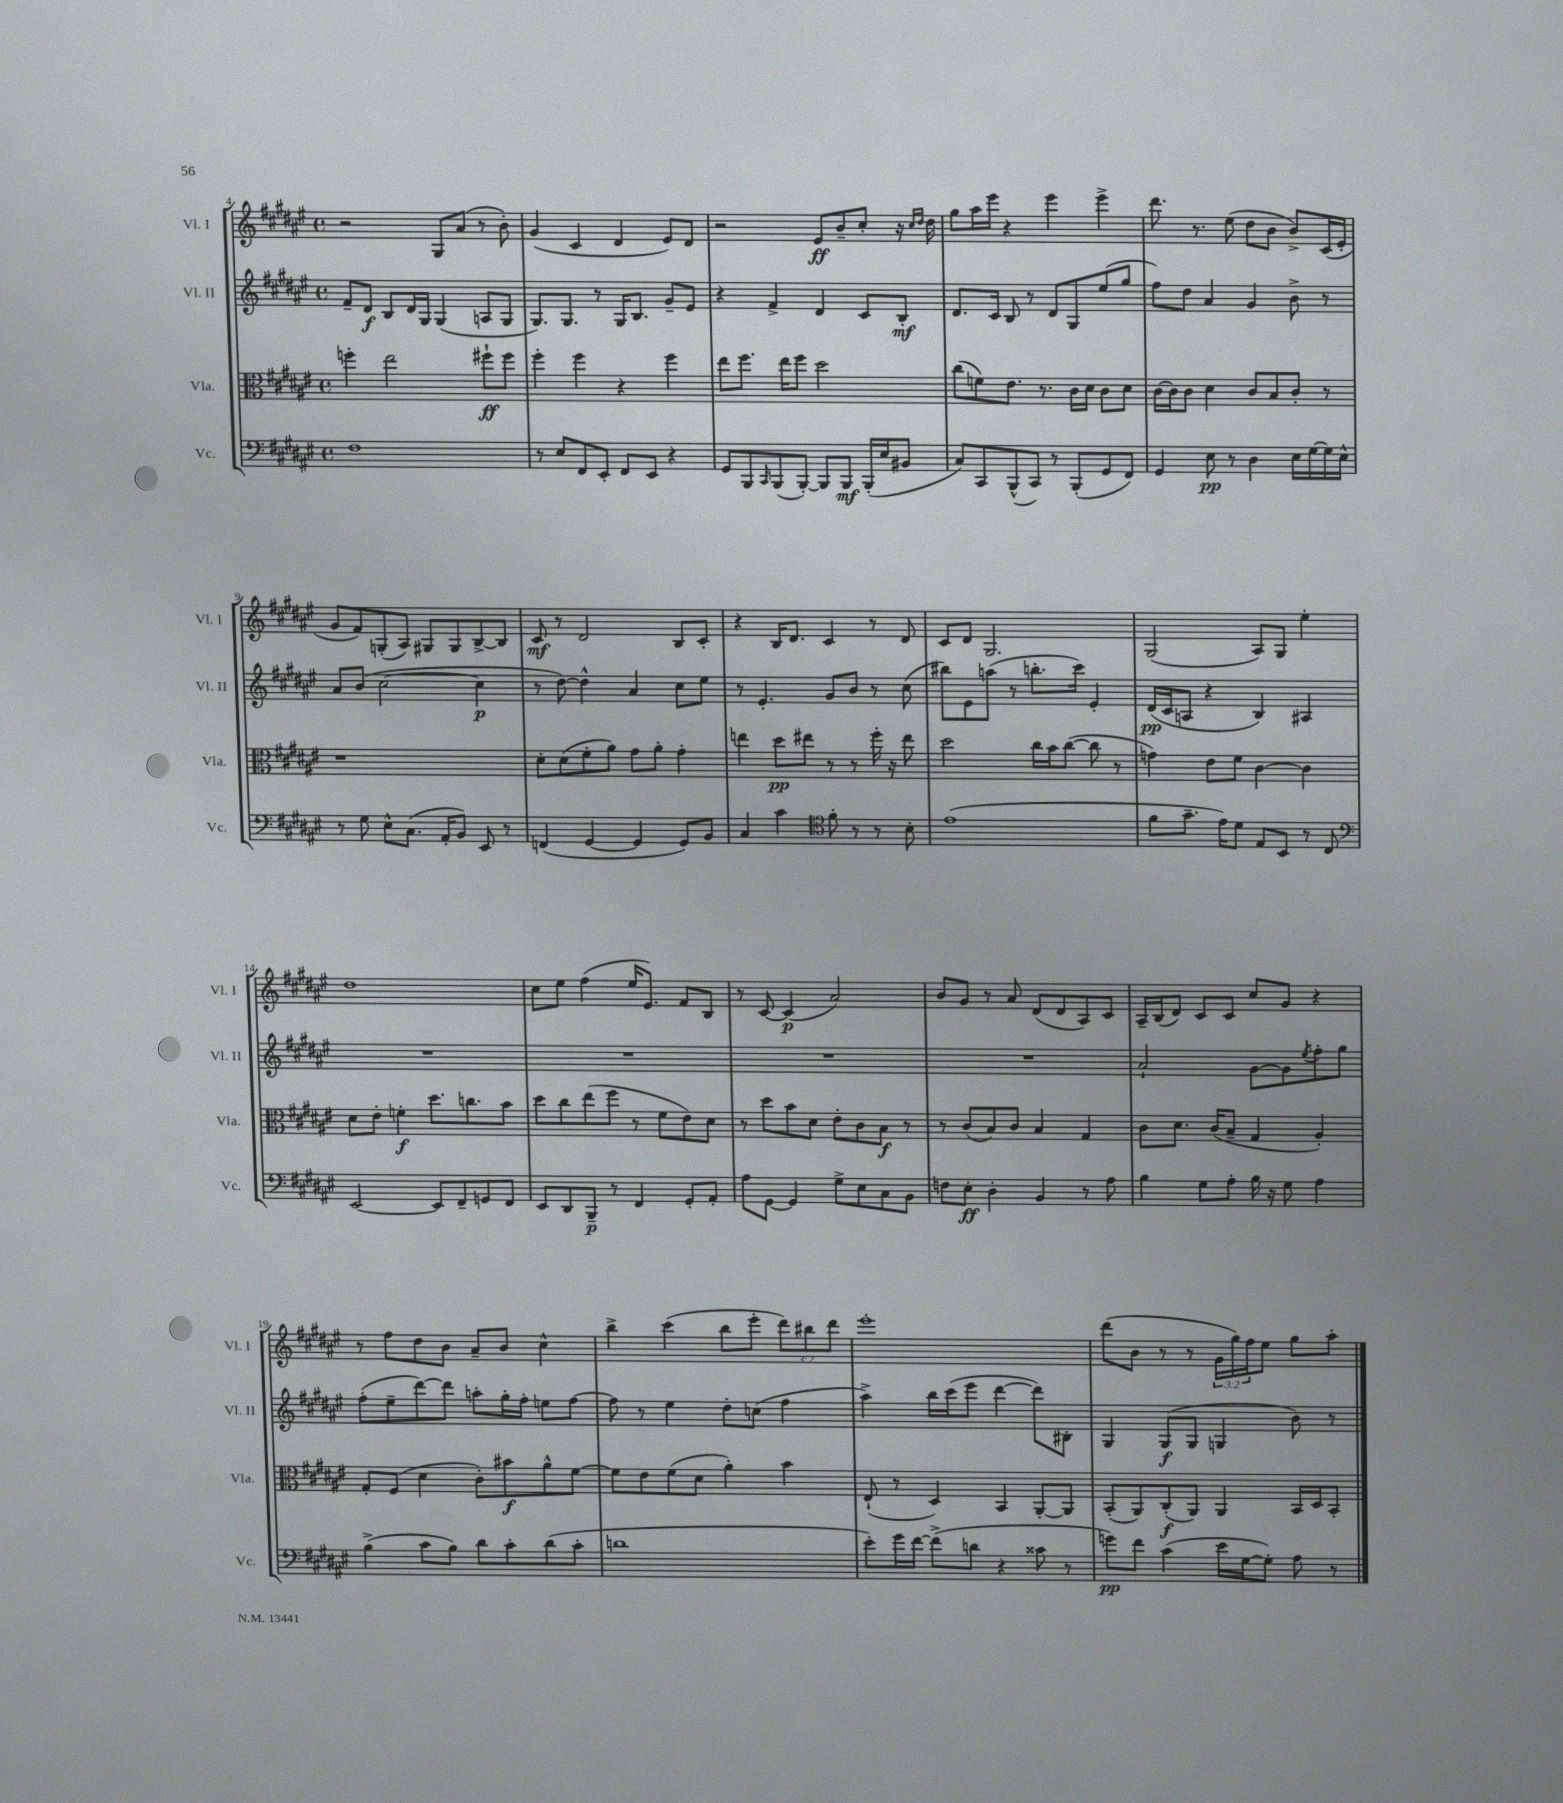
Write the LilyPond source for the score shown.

<<
\new StaffGroup <<
\new Staff = "s0" \with { instrumentName = "Vl. I" shortInstrumentName = "Vl. I" } {
    \clef treble \key fis \major \defaultTimeSignature \time 4/4 \override Staff.TupletNumber.text = #tuplet-number::calc-fraction-text
    r2 gis8 ais'8( r8 b'8-.) |
    gis'4( cis'4 dis'4 eis'8) dis'8 |
    r2 eis'8\ff b'8-- cis''8-. r16 \grace { cis''16 dis''16 } dis''16 |
    gis''8 ais''16 eis'''16 r4 eis'''4 eis'''4-> |
    dis'''8. r8. eis''8( dis''8 b'8 b'8->) cis'16( eis'16-. |
    gis'8 fis'8) g8-.( ais8) gis8 gis8 b8~-> b8 |
    cis'8\mf r8 dis'2 b8 cis'8-. |
    r4 b16 dis'8. cis'4 r8 dis'8 |
    cis'8 dis'8 gis2. |
    gis2( ais8) gis8 eis''4-. |
    dis''1 |
    cis''8 eis''8 fis''4( eis''16 eis'8.) fis'8 b8 |
    r8 cis'8~ cis'4\p( ais'2) |
    b'8 gis'8 r8 ais'8 dis'8( dis'8 ais8) cis'8 |
    ais16-- b16( dis'8) cis'8 cis'8 cis''8 gis'8 r4 |
    r8 fis''8 dis''8 b'8 ais'8-- b'8 cis''4-^ |
    b''4-> cis'''4( b''8 eis'''8-. \tuplet 3/2 { dis'''8) bis''8 dis'''8 } |
    eis'''1-. |
    dis'''8( b'8 r8 r8 \tuplet 3/2 { gis'16 gis''16) fis''16 } eis''8 gis''8 ais''8-. \bar "|." |
}
\new Staff = "s1" \with { instrumentName = "Vl. II" shortInstrumentName = "Vl. II" } {
    \clef treble \key fis \major \defaultTimeSignature \time 4/4
    fis'8-- dis'8\f b8 dis'16 gis16 gis4( a8 gis8 |
    gis8.) gis8. r8 gis16 b8. gis'8-- eis'8 |
    r4 fis'4-> dis'4 cis'8 b8-.\mf |
    dis'8. cis'16 b8 r8 dis'8 gis8 eis''8( gis''8 |
    fis''8) dis''8 ais'4 gis'4 b'8-> r8 |
    ais'8 b'8( cis''2~ cis''4\p |
    r8 dis''8~) dis''4-^ ais'4 cis''8 eis''8 |
    r8 eis'4.-. gis'8 b'8 r8 cis''8( |
    bis''8) eis'8 a''8( r8 b''8.-. cis'''16) eis'4-. |
    dis'16\pp( cis'16 a8 r4 b4) ais4 |
    R1 |
    R1 |
    R1 |
    R1 |
    ais'2-! gis'8~ gis'8 \acciaccatura { eis''8 } fis''8-. gis''8 |
    fis''8-.( eis''8-- dis'''8~) dis'''8 a''8-. gis''16-. fis''16-. e''8 fis''8~ |
    fis''8 r8 eis''4 dis''8-. c''8( fis''4 |
    ais''4->) b''16 cis'''16( eis'''8 dis'''4~ dis'''8) bis8-. |
    gis4 gis8\f( gis8 g4 b'8) r8 \bar "|." |
}
\new Staff = "s2" \with { instrumentName = "Vla." shortInstrumentName = "Vla." } {
    \clef alto \key fis \major \defaultTimeSignature \time 4/4
    f''4-. eis''2 fis''8-!\ff fis''8 |
    fis''4-. fis''4 r4 fis''4 |
    eis''8 fis''8. eis''16 fis''8 dis''2 |
    cis''8( f'8) eis'8. r8. cis'16 dis'16 cis'8 dis'8 |
    cis'16~ cis'16 cis'8 dis'4 cis'8 b8 cis'8-. r8 |
    r1 |
    dis'8-. dis'8( fis'8-. ais'8) gis'8 ais'8-. gis'4-. |
    e''4 dis''8\pp eis''8 r8 r8 fis''16-. r16 eis''8 |
    dis''2 cis''16 b'16 cis''8~( cis''8 r8 |
    g'4) eis'8 fis'8 cis'4~ cis'4 |
    dis'8 eis'8-. f'4-.\f dis''8. c''8. b'8 |
    dis''8 cis''8 eis''8( fis''8 r8 fis'8 eis'8) dis'8 |
    r8 dis''8 b'8 dis'8 eis'8-. cis'8 b8\f r8 |
    r8 cis'8( b8) cis'8 b4 gis4 |
    cis'8 dis'8. cis'16( b8-- gis4 ais4-.) |
    gis8-. fis8( dis'4 cis'8-.) bis'8\f ais'8-^ fis'8~ |
    fis'8 eis'8 fis'8( dis'8 ais'4-.) b'4 |
    eis8-!( r8 dis4) b,4 ais,8~-. ais,8 |
    b,8-.( ais,8) cis8-.\f( ais,8) ais,4 b,16 dis16 b,8-. \bar "|." |
}
\new Staff = "s3" \with { instrumentName = "Vc." shortInstrumentName = "Vc." } {
    \clef bass \key fis \major \defaultTimeSignature \time 4/4
    fis1 |
    r8 eis8 fis,8 eis,8-. fis,8 eis,8 r4 |
    gis,8 b,,8 \grace { cis,16 } b,,8( b,,8~-.) b,,8 b,,8\mf b,,16-.( eis16 bis,8 |
    cis8) cis,8 b,,8-^( cis,8) r8 b,,8-.( gis,8 fis,8) |
    gis,4 eis8\pp r8 dis4 eis16 gis16~ gis16 eis16-^ |
    r8 gis8 eis8-^ cis8.( ais,16-. b,8) eis,8 r8 |
    f,4( gis,4~ gis,4 gis,8) b,8 |
    cis4 cis'4 \clef tenor fis'8-. r8 r8 b8-. |
    eis'1( |
    fis'8 gis'8.-- eis'16) dis'8 eis8 b,8 r8 cis8 |
    \clef bass eis,2~ eis,8 fis,8-- g,8 fis,8 |
    eis,8 dis,8 b,,8--\p r8 fis,4 gis,8-. ais,8-. |
    ais8 gis,8~ gis,4 gis8-> eis8 cis8 b,8 |
    f8 eis8-.\ff dis4-. b,4 r8 ais8 |
    b4 gis8 ais8-. b16 r16 gis8 ais4 |
    b4->( cis'8 b8) dis'8 cis'8-. dis'8( cis'8-. |
    d'1 |
    eis'8-.) gis'16 fis'16~ fis'8->( d'8 r4 cisis'8 r8 |
    g'8\pp) fis'8 cis'4( eis'16 gis16~ gis8-.) ais8 r8 \bar "|." |
}
>>
>>
\layout { \context { \Score currentBarNumber = #4 } }
